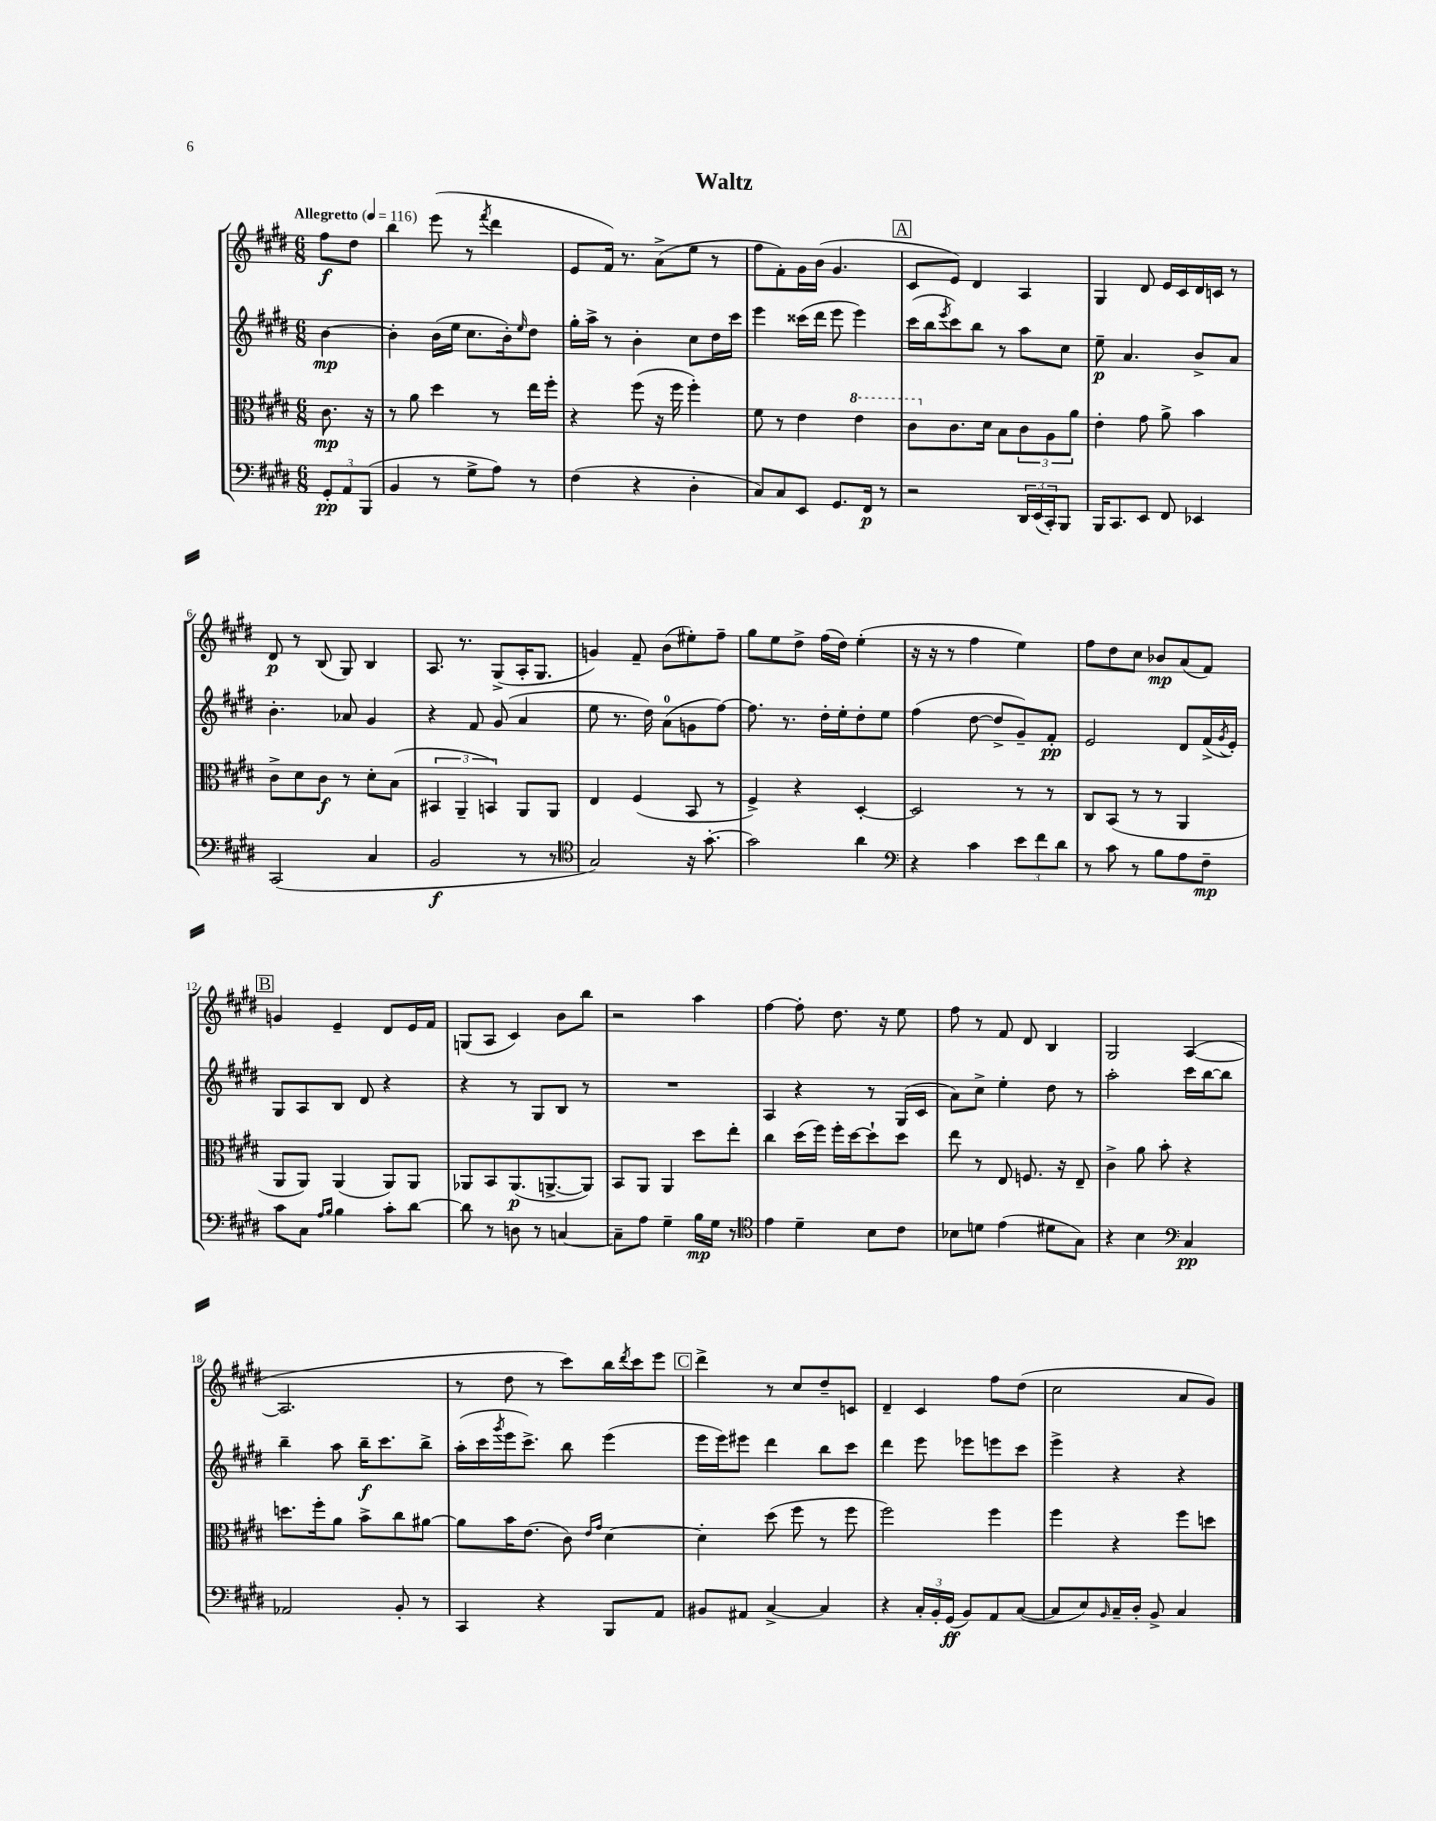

**kern	**dynam	**kern	**dynam	**kern	**dynam	**kern	**dynam
*part4	*part4	*part3	*part3	*part2	*part2	*part1	*part1
*staff4	*staff4	*staff3	*staff3	*staff2	*staff2	*staff1	*staff1
*clefF4	*	*clefC3	*	*clefG2	*	*clefG2	*
*k[f#c#g#d#]	*	*k[f#c#g#d#]	*	*k[f#c#g#d#]	*	*k[f#c#g#d#]	*
*M6/8	*	*M6/8	*	*M6/8	*	*M6/8	*
*MM116	*	*MM116	*	*MM116	*	*MM116	*
=	=	=	=	=	=	=	=
!	!	!	!	!	!	!LO:TX:a:B:t=Allegretto	!
12GG#'/L	pp	8.c#\	mp	[4b\	mp	8ff#\L	f
12AA/	.	.	.	.	.	.	.
.	.	.	.	.	.	8dd#\J	.
(12BBB/J	.	.	.	.	.	.	.
.	.	16r	.	.	.	.	.
=1	=1	=1	=1	=1	=1	=1	=1
4BB/	.	8r	.	4b'\]	.	4bb\	.
.	.	8a\	.	.	.	.	.
8r	.	4dd#\	.	(16b\LL	.	(8eee\	.
.	.	.	.	16ee\JJ	.	.	.
8G#^\L	.	.	.	8.cc#\L	.	8r	.
.	.	.	.	.	.	8qfff#/	.
8A\J)	.	8r	.	.	.	4ddd#\	.
.	.	.	.	16b'\k)	.	.	.
.	.	.	.	16qqee/	.	.	.
8r	.	16ee\LL	.	8dd#\J	.	.	.
.	.	16ff#'\JJ	.	.	.	.	.
=2	=2	=2	=2	=2	=2	=2	=2
(4F#\	.	4r	.	16gg#'\LL	.	8e/L	.
.	.	.	.	16aa^\JJ	.	.	.
.	.	.	.	8r	.	16f#/Jk)	.
.	.	.	.	.	.	8.r	.
4r	.	(8ff#\	.	4b'\	.	.	.
.	.	16r	.	.	.	(8a^\L	.
.	.	16ff#\	.	.	.	.	.
4D#'\	.	4ff#'\)	.	8cc#\L	.	8ee\J	.
.	.	.	.	16dd#\L	.	8r	.
.	.	.	.	16ccc#\JJ	.	.	.
=3	=3	=3	=3	=3	=3	=3	=3
8C#/L)	.	8f#\	.	4eee\	.	8ff#\L	.
8C#/	.	8r	.	.	.	8f#'\)	.
8EE/J	.	4e\	.	(16ccc##X\LL	.	16g#\L	.
.	.	.	.	16ddd#\JJ	.	(16b\JJ	.
8.GG#/L	.	.	.	8eee\	.	4.g#/	.
*	*	*8va	*	*	*	*	*
.	.	4ee\	.	4eee\)	.	.	.
16FF#/Jk	p	.	.	.	.	.	.
8r	.	.	.	.	.	.	.
!!LO:REH:place=s1:t=A
=4	=4	=4	=4	=4	=4	=4	=4
2r	.	8cc#\L	.	(16ccc#\LL	.	8c#/L	.
.	.	.	.	16bb\J	.	.	.
.	.	.	.	8qeee/	.	.	.
*	*	*X8va	*	*	*	*	*
.	.	8.c#\	.	8ccc#\)	.	8e/J)	.
.	.	.	.	8bb\J	.	4d#/	.
.	.	16d#\Jk	.	.	.	.	.
.	.	8B\L	.	8r	.	.	.
24DD#/LL	.	12c#\	.	8aa\L	.	4A/	.
(24EE/	.	.	.	.	.	.	.
24CC#'/J)	.	12A\	.	.	.	.	.
8BBB/J	.	.	.	8cc#\J	.	.	.
.	.	12a\J	.	.	.	.	.
=5	=5	=5	=5	=5	=5	=5	=5
16BBB/KL	.	4e'\	.	8ee~\	p	4G#/	.
8.CC#/	.	.	.	.	.	.	.
.	.	.	.	4.a/	.	.	.
8EE/J	.	8g#\	.	.	.	8d#/	.
8FF#/	.	8a^\	.	.	.	16e/LL	.
.	.	.	.	.	.	16c#/	.
4EE-X/	.	4b\	.	8b^/L	.	16d#/	.
.	.	.	.	.	.	16cn/JJ	.
.	.	.	.	8a/J	.	8r	.
!!LO:LB:g=z
=6	=6	=6	=6	=6	=6	=6	=6
(2CC#/	.	8c#^\L	.	4.b'\	.	8d#/	p
.	.	8d#\	.	.	.	8r	.
.	.	8c#\J	f	.	.	(8B/	.
.	.	8r	.	8a-X/	.	8G#/)	.
4C#/	.	8d#'\L	.	4g#/	.	4B/	.
.	.	(8B\J	.	.	.	.	.
=7	=7	=7	=7	=7	=7	=7	=7
2BB/	f	6BB#X/	.	4r	.	8.A/	.
.	.	6AA~/	.	.	.	.	.
.	.	.	.	.	.	8.r	.
.	.	.	.	8f#/	.	.	.
.	.	6BBn/)	.	.	.	.	.
.	.	.	.	(8g#/	.	(8G#^/L	.
8r	.	8AA/L	.	4a/	.	16A'/K	.
.	.	.	.	.	.	8.G#/J	.
8r	.	8AA/J	.	.	.	.	.
=8	=8	=8	=8	=8	=8	=8	=8
*clefC4	*	*	*	*	*	*	*
2G#/)	.	4E/	.	8ee\	.	4gn/)	.
.	.	.	.	8.r	.	.	.
.	.	(4F#/	.	.	.	8f#~/	.
.	.	.	.	16dd#\)	.	.	.
.	.	.	.	(8a\L	.	(8b\L	.
16r	.	8BB/	.	8gn\	.	8ee#X'\)	.
[8.g#'\	.	.	.	.	.	.	.
.	.	8r	.	[8ff#\J)	.	8ff#~\J	.
=9	=9	=9	=9	=9	=9	=9	=9
2g#\]	.	4F#^/)	.	8.ff#\]	.	8gg#\L	.
.	.	.	.	.	.	8ee\	.
.	.	.	.	8.r	.	.	.
.	.	4r	.	.	.	8dd#^\J	.
.	.	.	.	16dd#'\LL	.	(16ff#\LL	.
.	.	.	.	16ee'\J	.	16dd#\JJ)	.
4a\	.	[4D#'/	.	8dd#'\	.	(4ee'\	.
.	.	.	.	8ee\J	.	.	.
=10	=10	=10	=10	=10	=10	=10	=10
*clefF4	*	*	*	*	*	*	*
4r	.	2D#/]	.	(4ff#\	.	16r	.
.	.	.	.	.	.	16r	.
.	.	.	.	.	.	8r	.
4c#\	.	.	.	[8dd#\	.	4ff#\	.
.	.	.	.	8dd#^/L]	.	.	.
12e\L	.	8r	.	8g#~/)	.	4ee\)	.
12f#\	.	.	.	.	.	.	.
.	.	8r	.	8f#'/J	pp	.	.
12d#\J	.	.	.	.	.	.	.
=11	=11	=11	=11	=11	=11	=11	=11
8r	.	8C#/L	.	2e/	.	8ff#\L	.
8c#\	.	(8BB/J	.	.	.	8dd#\	.
8r	.	8r	.	.	.	8cc#\J	.
8B\L	.	8r	.	.	.	8b-X/L	mp
8A\	.	4AA/	.	8d#/L	.	(8a/	.
8F#~\J	mp	.	.	(16f#^/L	.	8f#/J)	.
.	.	.	.	8qg#/	.	.	.
.	.	.	.	16e'/JJ)	.	.	.
!!LO:LB:g=z
!!LO:REH:place=s1:t=B
=12	=12	=12	=12	=12	=12	=12	=12
8c#\L	.	8AA/L	.	8G#/L	.	4gn/	.
8C#\J	.	8AA/J)	.	8A/	.	.	.
16qqA/LL	.	.	.	.	.	.	.
16qqB/JJ	.	.	.	.	.	.	.
4B\	.	(4AA/	.	8B/J	.	4e~/	.
.	.	.	.	8d#/	.	.	.
8c#'\L	.	8AA/L)	.	4r	.	8d#/L	.
[8d#\J	.	8AA/J	.	.	.	16e/L	.
.	.	.	.	.	.	16f#/JJ	.
=13	=13	=13	=13	=13	=13	=13	=13
8d#\]	.	8AA-X/L	.	4r	.	(8Gn/L	.
8r	.	8BB/	.	.	.	8A/J	.
8Dn\	.	(8.AA-/	p	8r	.	4c#/)	.
8r	.	.	.	8G#/L	.	.	.
.	.	[8.AAn^/	.	.	.	.	.
[4Cn/	.	.	.	8B/J	.	8b\L	.
.	.	8AA/J])	.	8r	.	8bb\J	.
=14	=14	=14	=14	=14	=14	=14	=14
8C~\L]	.	8BB/L	.	2.r	.	2r	.
8A\J	.	8AA/J	.	.	.	.	.
4G#~\	.	4AA/	.	.	.	.	.
16B\LL	mp	8dd#\L	.	.	.	4aa\	.
16G#\JJ	.	.	.	.	.	.	.
8r	.	8ee'\J	.	.	.	.	.
=15	=15	=15	=15	=15	=15	=15	=15
*clefC4	*	*	*	*	*	*	*
4e\	.	4cc#\	.	4A/	.	[4ff#\	.
4d#~\	.	(16dd#\LL	.	4r	.	8ff#'\]	.
.	.	16ff#\JJ)	.	.	.	.	.
.	.	16ff#'\LL	.	.	.	8.dd#\	.
.	.	[16dd#\J	.	.	.	.	.
8B\L	.	8dd#`\]	.	8r	.	.	.
.	.	.	.	.	.	16r	.
8c#\J	.	8dd#\J	.	(16G#/LL	.	8ee\	.
.	.	.	.	16c#/JJ	.	.	.
=16	=16	=16	=16	=16	=16	=16	=16
8B-X\L	.	8ee\	.	8a\L)	.	8ff#\	.
8dn\J	.	8r	.	8cc#^\J	.	8r	.
(4e\	.	8E/	.	4ee'\	.	8f#/	.
.	.	8.Fn/	.	.	.	8d#/	.
8d#X\L	.	.	.	8dd#\	.	4B/	.
.	.	16r	.	.	.	.	.
8G#\J)	.	8E~/	.	8r	.	.	.
=17	=17	=17	=17	=17	=17	=17	=17
4r	.	4c#^\	.	2aa'\	.	2G#/	.
4B\	.	8a\	.	.	.	.	.
.	.	8b'\	.	.	.	.	.
*clefF4	*	*	*	*	*	*	*
4C#/	pp	4r	.	16ccc#\LL	.	([4A/	.
.	.	.	.	[16bb\J	.	.	.
.	.	.	.	8bb\J]	.	.	.
!!LO:LB:g=z
=18	=18	=18	=18	=18	=18	=18	=18
2AA-X/	.	8.ddn\L	.	4bb~\	.	2.A/]	.
.	.	16ff#'\k	.	.	.	.	.
.	.	8a\J	.	8aa\	.	.	.
.	.	8b^\L	.	16bb~\KL	f	.	.
.	.	.	.	8.ccc#\	.	.	.
8BB'/	.	8cc#\	.	.	.	.	.
8r	.	[8a#X\J	.	8bb^\J	.	.	.
=19	=19	=19	=19	=19	=19	=19	=19
4CC#/	.	8a#\L]	.	(16aa'\LL	.	8r	.
.	.	.	.	16ccc#\	.	.	.
.	.	.	.	8qggg#/	.	.	.
.	.	16b\K	.	16eee\J	.	8dd#\	.
.	.	(8.e\J	.	8.ccc#^\J)	.	.	.
4r	.	.	.	.	.	8r	.
.	.	8c#\)	.	8bb\	.	8ccc#\L)	.
.	.	16qqe/LL	.	.	.	.	.
.	.	16qqg#/JJ	.	.	.	.	.
8BBB/L	.	[4d#\	.	(4eee\	.	16bb\L	.
.	.	.	.	.	.	8qddd#/	.
.	.	.	.	.	.	16ccc#\J	.
8AA/J	.	.	.	.	.	8eee\J	.
!!LO:REH:place=s1:t=C
=20	=20	=20	=20	=20	=20	=20	=20
8BB#X/L	.	4d#'\]	.	16eee\LL	.	4ddd#^\	.
.	.	.	.	16eee\J)	.	.	.
8AA#X/J	.	.	.	8eee#X\J	.	.	.
[4C#^/	.	(8dd#\	.	4ddd#\	.	8r	.
.	.	8ff#\	.	.	.	8cc#/L	.
4C#/]	.	8r	.	8bb\L	.	8dd#~/	.
.	.	8ff#\	.	8ccc#\J	.	8cn/J	.
=21	=21	=21	=21	=21	=21	=21	=21
4r	.	2ff#\)	.	4ddd#\	.	4d#~/	.
24C#'/LL	.	.	.	8eee\	.	4c#/	.
24BB'/	.	.	.	.	.	.	.
(24GG#/JJ	ff	.	.	.	.	.	.
8BB/L)	.	.	.	8eee-X\L	.	.	.
8AA/	.	4ff#\	.	8eeen\	.	8ff#\L	.
([8C#/J	.	.	.	8ccc#\J	.	(8dd#\J	.
=22	=22	=22	=22	=22	=22	=22	=22
8C#/L]	.	4ff#\	.	4eee^\	.	2cc#\	.
8E/)	.	.	.	.	.	.	.
16qqBB/	.	.	.	.	.	.	.
16C#~/L	.	4r	.	4r	.	.	.
16D#'/JJ	.	.	.	.	.	.	.
8BB^/	.	.	.	.	.	.	.
4C#/	.	8ff#\L	.	4r	.	8a/L	.
.	.	8ddn\J	.	.	.	8g#/J)	.
==	==	==	==	==	==	==	==
*-	*-	*-	*-	*-	*-	*-	*-
